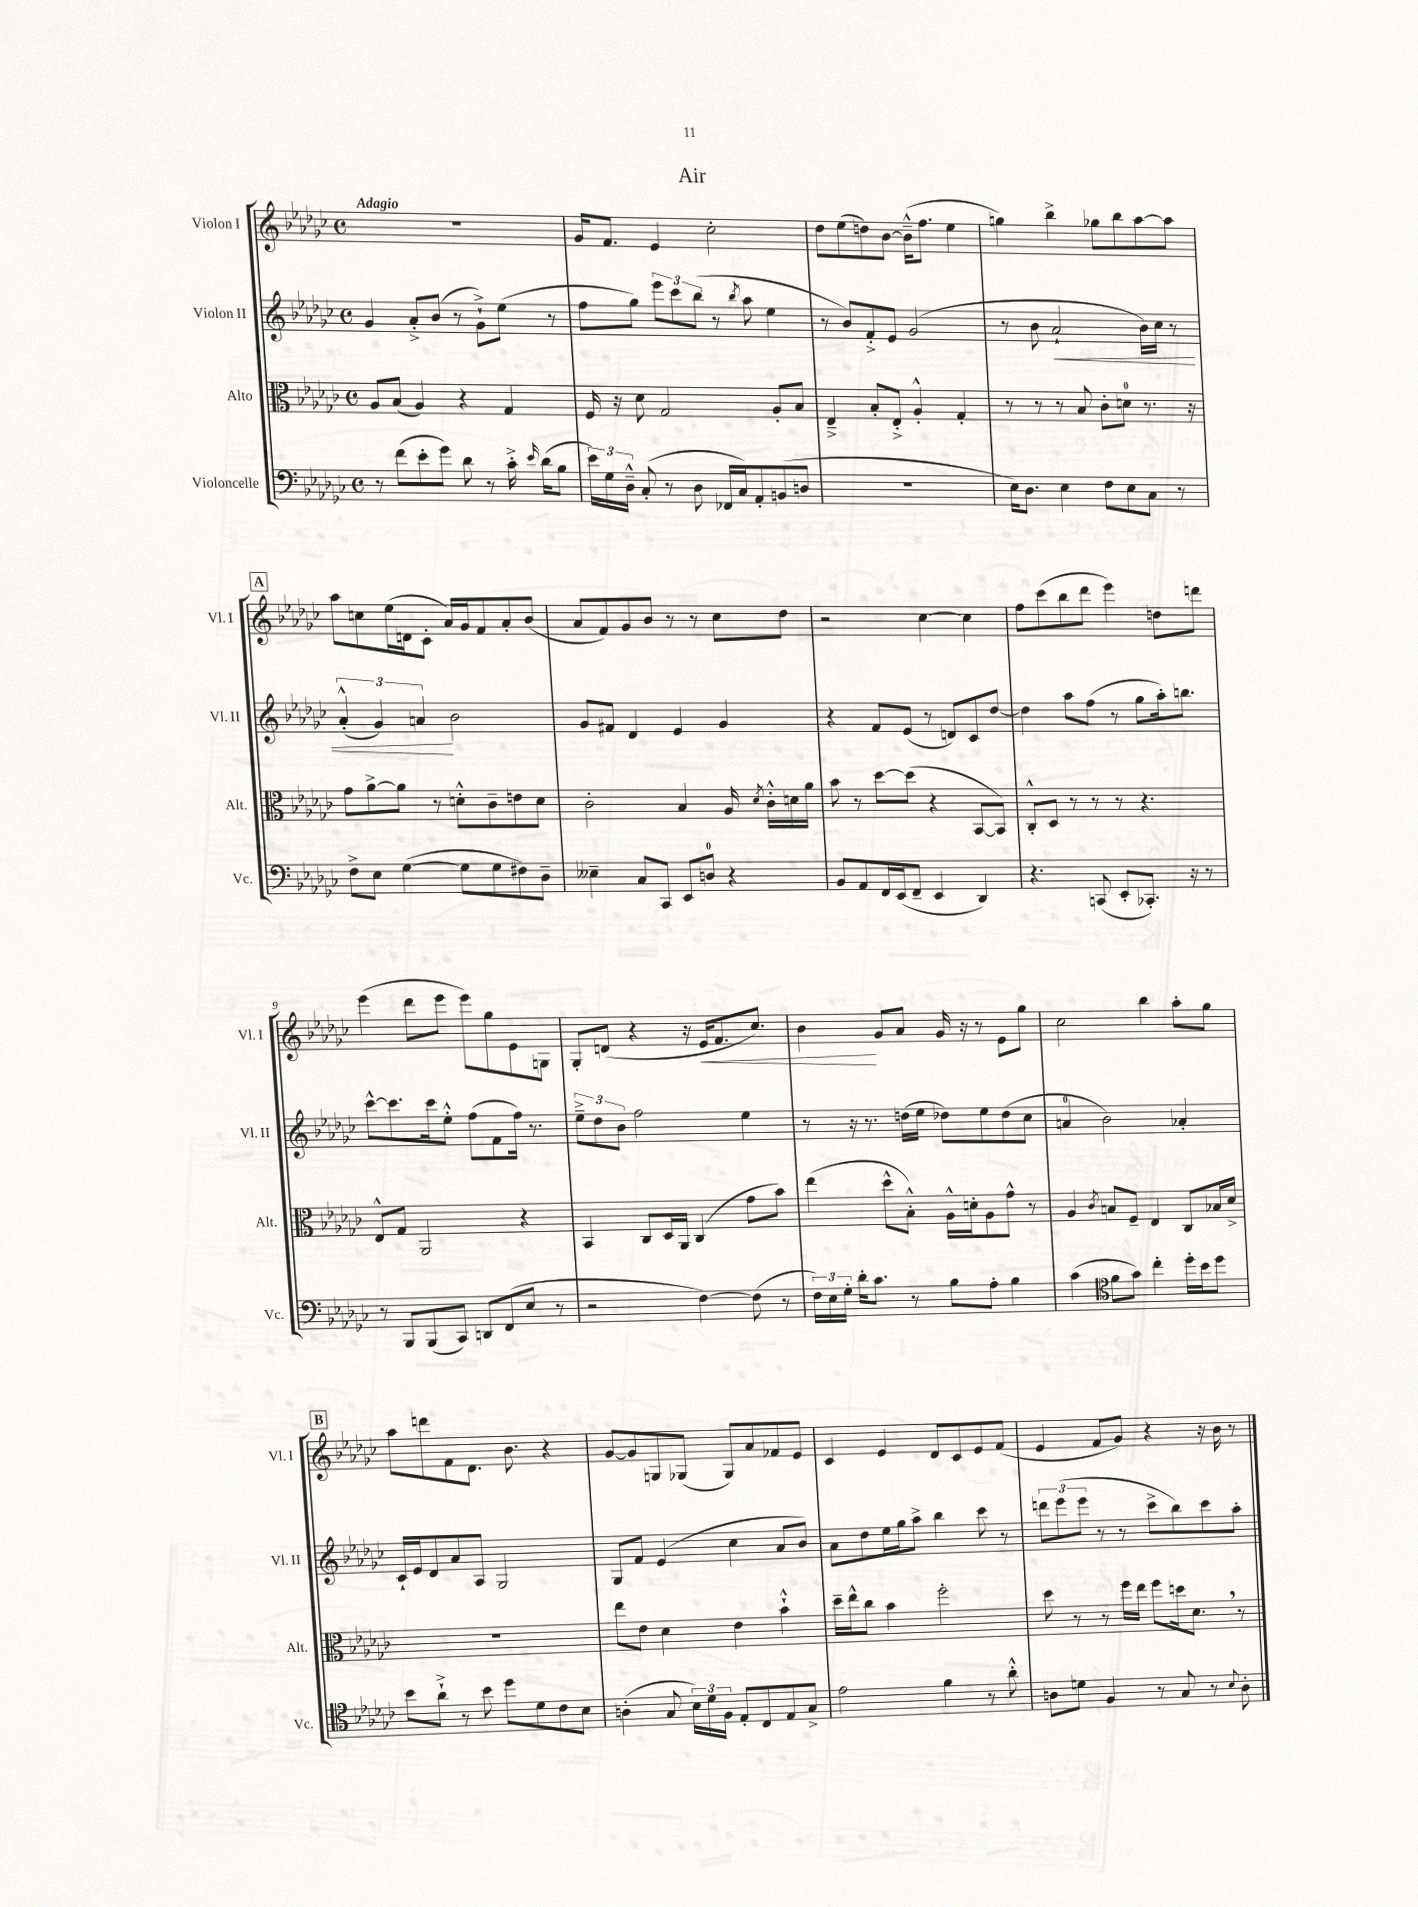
\header { title = "Air" }
<<
\new StaffGroup <<
\new Staff = "s0" \with { instrumentName = "Violon I" shortInstrumentName = "Vl. I" } {
    \clef treble \key ges \major \defaultTimeSignature \time 4/4 \tempo "Adagio"
    \autoBeamOff r1 |
    ges'16[ f'8.] ees'4 ces''2-. |
    des''8[ ees''8( d''8) bes'8]~ bes'16[---^( f''8.] ees''4 |
    g''4) bes''4-> ges''8[ bes''8 aes''8~ aes''8] |
    \mark \markup { \box "A" } aes''8[ c''8 ees''16( d'16 ces'8]-. aes'16[) ges'16 f'8 aes'8-. bes'8]( |
    aes'8[ f'8) ges'8 bes'8] r8 r8 ces''8[ des''8] |
    r2 ces''4~ ces''4 |
    f''8[ ces'''8( bes''8 des'''8] ees'''4) d''8[ d'''8] |
    ees'''4( des'''8[ ees'''8] ees'''8[) ges''8 ees'8 g8] |
    ges8[-. d'8]( r4 r16 ees'16[\< f'8. ces''8.]) |
    bes'4\! ges'8[ aes'8] ges'16 r16 r8 ees'8[ ges''8] |
    ces''2 bes''4 aes''8[-. ges''8] |
    \mark \markup { \box "B" } aes''8[ d'''8 f'8 des'8.] bes'8. r4 |
    ges'8[~ ges'8 g8 ges8]( ges8[) aes'8 fes'8 ees'8] |
    ces'4 ees'4 des'8[ ces'8 ees'8 f'8]( |
    ees'4 f'8[ ges'8]) r4 r16 bes'16 r8 \bar "|." |
}
\new Staff = "s1" \with { instrumentName = "Violon II" shortInstrumentName = "Vl. II" } {
    \clef treble \key ges \major \defaultTimeSignature \time 4/4
    \autoBeamOff ges'4 aes'8[-.-> bes'8]( r8 ges'8[-!->) ees''8]( r8 |
    f''8[ ges''8]) \tuplet 3/2 { ees'''8[ ces'''8 bes''8]( } r8 \acciaccatura { bes''8 } aes''8 ees''4 |
    r8 bes'8[) f'8-.-> ees'8] ges'2( |
    r8 bes'8 aes'2-!\< bes'16[) ces''16] r8 |
    \mark \markup { \box "A" } \tuplet 3/2 { aes'4-.-^( ges'4) a'4\! } bes'2 |
    ges'8[ fis'8] des'4 ees'4 ges'4 |
    r4 f'8[ ees'8]( r8 d'8[) ces'8 des''8]~ |
    des''4 aes''8[ f''8]( r8 ges''8[ aes''16-.) b''8.] |
    ces'''8[~-^ ces'''8. ces'''16 ees''8]-.-^ f''8[( f'8 f''16]) r8. |
    \tuplet 3/2 { ees''8[---> des''8 bes'8] } f''2 ees''4 |
    r8 r16 r8. d''16[( ees''16] des''8[) ees''8 des''8( ces''8] |
    a'4-0 bes'2) aes'4-. |
    \mark \markup { \box "B" } ces'16[-! ees'16 des'8 aes'8 aes8] ges2 |
    ges8[ f'8] ees'4( ces''4 aes'8[ bes'8]) |
    aes'8[ des''8 ees''16 ges''16 aes''8]-> bes''4 ces'''8 r8 |
    \tuplet 3/2 { d'''8[ ees'''8( ees'''8] } r8 r8 ces'''8[-> bes''8) ces'''8 aes''8]-. \bar "|." |
}
\new Staff = "s2" \with { instrumentName = "Alto" shortInstrumentName = "Alt." } {
    \clef alto \key ges \major \defaultTimeSignature \time 4/4
    \autoBeamOff aes8[ bes8]( aes4) r4 ges4 |
    f16 r16 des'8 ges2 aes8[-. bes8] |
    ees4---> bes8[-. ees8]-.-> aes4-.-^ ges4-. |
    r8 r8 r8 bes8 ces'8[-. d'8]-0 r8. r16 |
    \mark \markup { \box "A" } ges'8[ aes'8~-> aes'8] r8 d'8[-.-^ ces'8-- e'8 d'8] |
    ces'2-. bes4 aes16 \acciaccatura { des'8 } ces'16[-.-^ d'16 aes'16] |
    bes'8 r8 des''8[~ des''8]( r4 bes,8[~ bes,8]) |
    ces8[-.-^ des8] r8 r8 r8 r4. |
    ees8[-^ ges8] aes,2 r4 |
    bes,4 ces8[ des16 aes,16] ces4( ges'8[ bes'8]) |
    ees''4( des''8[-^ bes8]-.-^) aes16[-^ d'16-. aes8 ges'8]-^ r8 |
    aes4 \acciaccatura { ces'8 } b8[ f8]-- ees4 ces8[ bes16 des'16]-> |
    \mark \markup { \box "B" } R1 |
    ees''8[ ees'8] des'4 ees'4 bes'4-!-^ |
    des''16[-- ees''16-^ ces''8] bes'4 f''2-. |
    des''8 r8 r8 f''16[ ees''16] f''8[ d''16 des'8.] \breathe r8 \bar "|." |
}
\new Staff = "s3" \with { instrumentName = "Violoncelle" shortInstrumentName = "Vc." } {
    \clef bass \key ges \major \defaultTimeSignature \time 4/4
    \autoBeamOff r8 f'8[( ees'8-. ges'8]) des'8 r8 ces'16-.-> \grace { ees'16 } des'16[( bes8] |
    \tuplet 3/2 { ees'16[) ges16 des16]---^ } ces8-.( r8 des8 fes,16[ ces16) aes,8-. b,8( d8] |
    R1 |
    ees16[) des8.] ees4 f8[ ees8 ces8] r8 |
    \mark \markup { \box "A" } f8[-> ees8] ges4~( ges8[ ges8 fis8) des8]-- |
    eeses4-- ces8[ ces,8] ees,8[ d8]-0 r4 |
    bes,8[ aes,8 f,16 ees,16( f,8]-- ees,4 des,4) |
    r4. c,8( ees,8[-. ces,8.]-.) r16 r8 |
    r8 bes,,8[ bes,,8( ces,8]) d,8[ f,8( ees8] r8 |
    r2 f4~) f8( r8 |
    \tuplet 3/2 { f16[) ees16 ges16]-. } des'16[-. ces'8.] r8 bes8[ aes8]-. bes4 |
    ces'4( \clef tenor f'8[ ges'8]) ces''4-. des''16[-. bes'16 des''8] |
    \mark \markup { \box "B" } bes'8[ aes'8]-!-> r8 bes'8 des''8[ des'8 ces'8 bes8] |
    a4-.( ges8 \tuplet 3/2 { bes16[) des'16 f16] } ees8[-. ces8 ees8 ges8]-> |
    ees'2 f'4 r8 aes'8-.-^ |
    a8[ d'8] f4 r8 ges8 r8 \appoggiatura { bes8 } a8-. \bar "|." |
}
>>
>>
